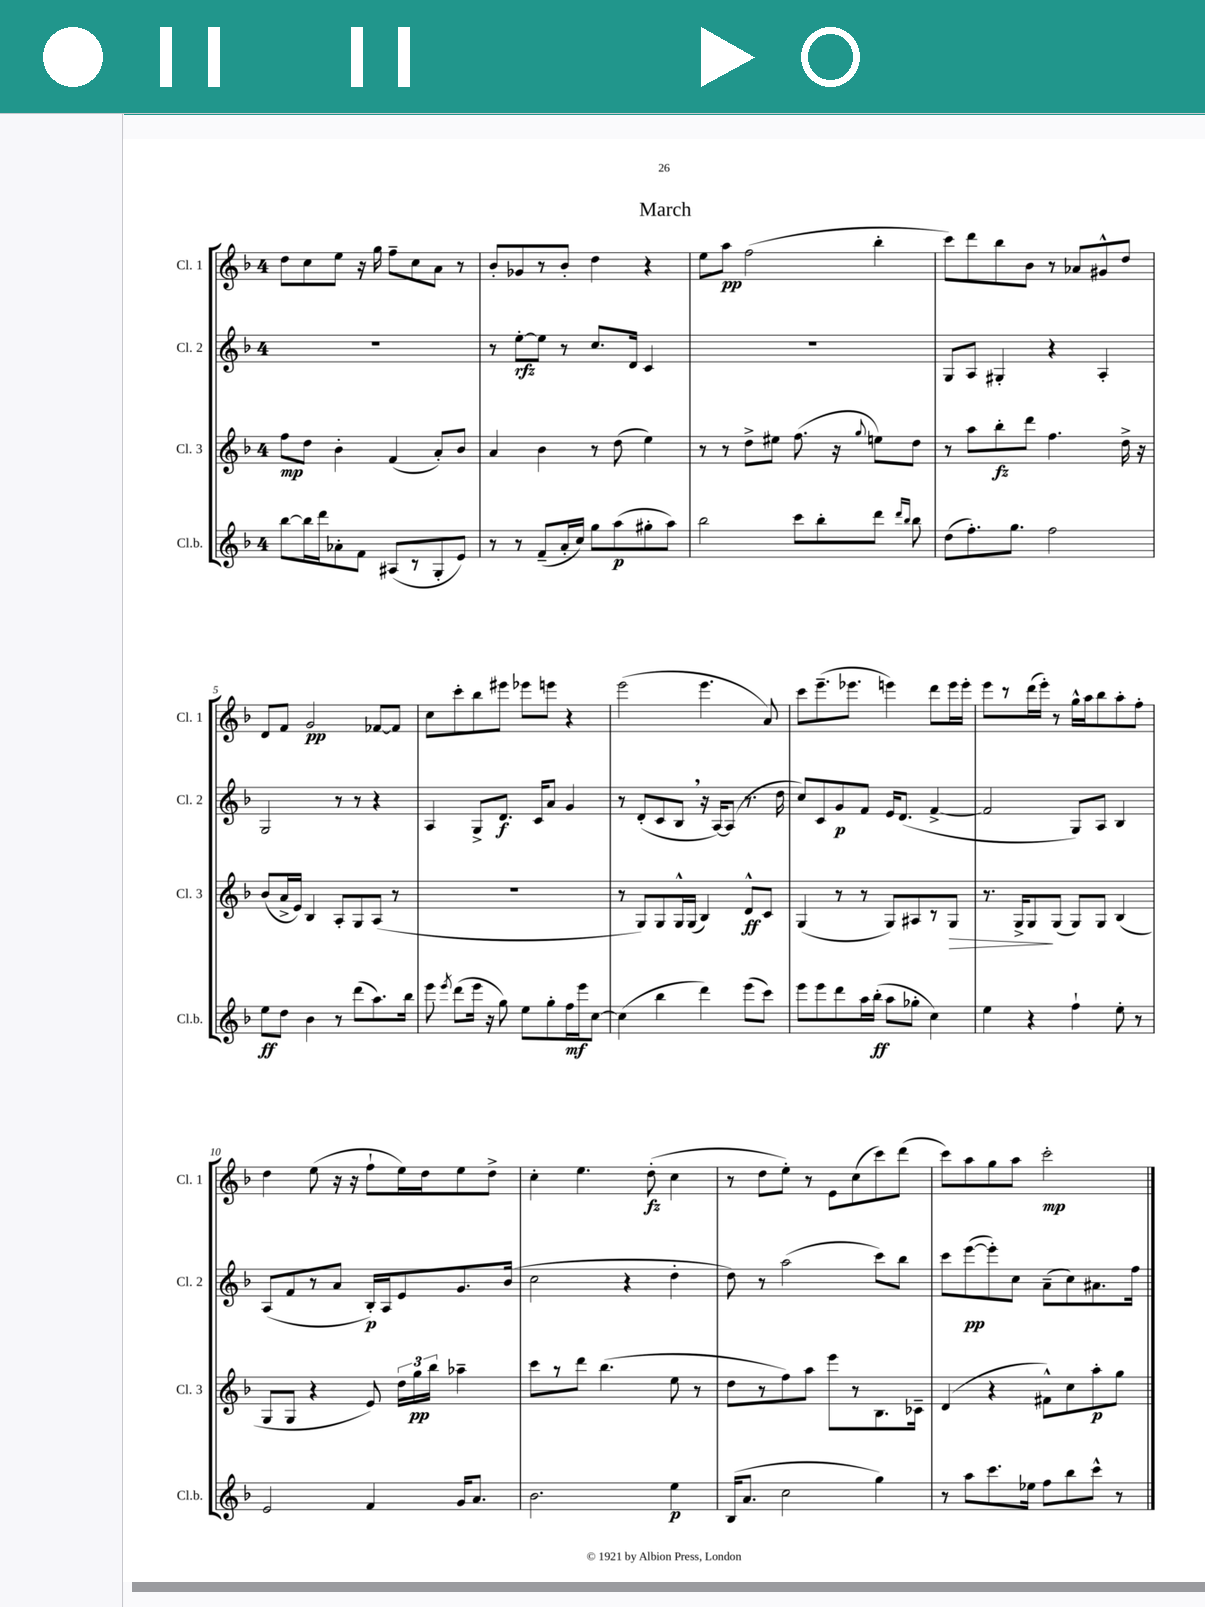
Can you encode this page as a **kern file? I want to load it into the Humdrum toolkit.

**kern	**dynam	**kern	**dynam	**kern	**dynam	**kern	**dynam
*part4	*part4	*part3	*part3	*part2	*part2	*part1	*part1
*staff4	*staff4	*staff3	*staff3	*staff2	*staff2	*staff1	*staff1
*I"Cl.b.	*	*I"Cl. 3	*	*I"Cl. 2	*	*I"Cl. 1	*
*I'Cl.b.	*	*I'Cl. 3	*	*I'Cl. 2	*	*I'Cl. 1	*
*clefG2	*	*clefG2	*	*clefG2	*	*clefG2	*
*k[b-]	*	*k[b-]	*	*k[b-]	*	*k[b-]	*
*M4/4	*	*M4/4	*	*M4/4	*	*M4/4	*
=1	=1	=1	=1	=1	=1	=1	=1
[8bb-\L	.	8ff\L	mp	1r	.	8dd\L	.
16bb-\L]	.	8dd\J	.	.	.	8cc\	.
16ddd\J	.	.	.	.	.	.	.
8a-X'\	.	4b-'\	.	.	.	8ee\J	.
8f\J	.	.	.	.	.	16r	.
.	.	.	.	.	.	16gg\	.
(8A#X/L	.	(4f/	.	.	.	8ff~\L	.
8r	.	.	.	.	.	8cc\	.
8G'/	.	8a'/L)	.	.	.	8a\J	.
8e/J)	.	8b-/J	.	.	.	8r	.
=2	=2	=2	=2	=2	=2	=2	=2
8r	.	4a/	.	8r	.	8b-'/L	.
8r	.	.	.	[8ee'\L	rfz	8g-X/	.
(8f~/L	.	4b-\	.	8ee\J]	.	8r	.
16a'/L	.	.	.	8r	.	8b-'/J	.
16cc/JJ)	.	.	.	.	.	.	.
8gg\L	.	8r	.	8.cc/L	.	4dd\	.
(8aa\	p	(8dd\	.	.	.	.	.
.	.	.	.	16d/Jk	.	.	.
8gg#X'\	.	4ee\)	.	4c/	.	4r	.
8aa\J)	.	.	.	.	.	.	.
=3	=3	=3	=3	=3	=3	=3	=3
2bb-\	.	8r	.	1r	.	8ee\L	.
.	.	8r	.	.	.	8aa\J	pp
.	.	8dd^\L	.	.	.	(2ff\	.
.	.	8ee#X\J	.	.	.	.	.
8ccc\L	.	(8.ff\	.	.	.	.	.
8bb-'\	.	.	.	.	.	.	.
.	.	16r	.	.	.	.	.
.	.	8qqgg/	.	.	.	.	.
8ddd\J	.	8een\L)	.	.	.	4bb-'\	.
16qqddd/LL	.	.	.	.	.	.	.
16qqbb-/JJ	.	.	.	.	.	.	.
8bb-\	.	8dd\J	.	.	.	.	.
=4	=4	=4	=4	=4	=4	=4	=4
(8dd\L	.	8r	.	8G/L	.	8ccc\L)	.
8.ff'\)	.	8aa\L	.	8A/J	.	8ddd\	.
.	.	8bb-'\	fz	4G#X'/	.	8bb-\	.
8.gg\J	.	.	.	.	.	.	.
.	.	8ddd\J	.	.	.	8b-\J	.
2ff\	.	4.ff\	.	4r	.	8r	.
.	.	.	.	.	.	8a-X/L	.
.	.	.	.	4A'/	.	8g#X^^/	.
.	.	16dd^\	.	.	.	8dd/J	.
.	.	16r	.	.	.	.	.
!!LO:LB:g=z
=5	=5	=5	=5	=5	=5	=5	=5
8ee\L	ff	(8b-/L	.	2G/	.	8d/L	.
8dd\J	.	16a^/L	.	.	.	8f/J	.
.	.	16e/JJ)	.	.	.	.	.
4b-\	.	4B-/	.	.	.	2g/	pp
8r	.	8A'/L	.	8r	.	.	.
(8ddd\L	.	8G/	.	8r	.	.	.
8.aa\)	.	(8A/J	.	4r	.	[8f-X/L	.
.	.	8r	.	.	.	8f-/J]	.
16bb-\Jk	.	.	.	.	.	.	.
=6	=6	=6	=6	=6	=6	=6	=6
8eee\	.	1r	.	4A/	.	8cc\L	.
8qeee/	.	.	.	.	.	.	.
(8ddd\L	.	.	.	.	.	8ccc'\	.
16eee\Jk	.	.	.	8G^/L	.	8bb-\	.
16r	.	.	.	.	.	.	.
8gg\)	.	.	.	8.d/J	f	8eee#X\J	.
8ee\L	.	.	.	.	.	8eee-X\L	.
.	.	.	.	16c/KL	.	.	.
8gg'\	.	.	.	8a/J	.	8eeen\J	.
16ff\L	mf	.	.	4g/	.	4r	.
16eee\J	.	.	.	.	.	.	.
[8cc\J	.	.	.	.	.	.	.
=7	=7	=7	=7	=7	=7	=7	=7
(4cc\]	.	8r	.	8r	.	(2eee\	.
.	.	8G/L)	.	(8d'/L	.	.	.
4bb-\	.	8G/	.	8c/	.	.	.
.	.	16G^^/L	.	8B-,/J	.	.	.
.	.	(16G/JJ	.	.	.	.	.
4ddd\)	.	4B-/)	.	16r	.	4.eee\	.
.	.	.	.	[16A/KL)	.	.	.
.	.	.	.	(8A/J]	.	.	.
(8eee\L	.	8d^^/L	ff	8.r	.	.	.
8ccc\J)	.	8c/J	.	.	.	8a/)	.
.	.	.	.	16dd\	.	.	.
=8	=8	=8	=8	=8	=8	=8	=8
8eee\L	.	(4G/	.	8cc/L)	.	8ccc\L	.
8eee\	.	.	.	8c/	.	(8.eee~\	.
8ddd\	.	8r	.	8g/	p	.	.
.	.	.	.	.	.	8.eee-X\J	.
16aa\L	.	8r	.	8f/J	.	.	.
(16bb-'\JJ	ff	.	.	.	.	.	.
8aa\L	.	8G/L)	.	16e/KL	.	4eeen\)	.
.	.	.	.	(8.d/J	.	.	.
8gg-X'\J	.	8A#X/	.	.	.	.	.
4cc\)	.	8r	.	[4f^/	.	8ddd\L	.
!	!	!	!LO:HP:b	!	!	!	!
.	.	8G/J	>	.	.	16eee\L	.
.	.	.	.	.	.	16eee'\JJ	.
=9	=9	=9	=9	=9	=9	=9	=9
4ee\	.	8.r	.	2f/]	.	8eee\L	.
.	.	.	.	.	.	8r	.
.	.	16G^/KL	.	.	.	.	.
4r	.	8G/	.	.	.	(16ddd\L	.
.	.	.	.	.	.	16eee'\JJ)	.
.	.	(8G/J	]	.	.	8r	.
4ff`\	.	8G/L)	.	8G/L)	.	16gg^^\LL	.
.	.	.	.	.	.	16aa\J	.
.	.	8G/J	.	8A/J	.	8bb-\	.
8ee'\	.	(4B-/	.	4B-/	.	8aa'\	.
8r	.	.	.	.	.	8ff'\J	.
!!LO:LB:g=z
=10	=10	=10	=10	=10	=10	=10	=10
2e/	.	8G/L	.	(8A/L	.	4dd\	.
.	.	8G/J	.	8f/	.	.	.
.	.	4r	.	8r	.	(8ee\	.
.	.	.	.	8a/J	.	16r	.
.	.	.	.	.	.	16r	.
4f/	.	8e/)	.	16B-'/LL)	p	8ff`\L	.
.	.	.	.	16A/J	.	.	.
.	.	24dd\LL	.	8e/	.	16ee\L)	.
.	.	24gg\	pp	.	.	.	.
.	.	.	.	.	.	16dd\J	.
.	.	24bb-\JJ	.	.	.	.	.
16g/KL	.	4aa-X~\	.	8.g/	.	8ee\	.
8.a/J	.	.	.	.	.	.	.
.	.	.	.	.	.	8dd^\J	.
.	.	.	.	(16b-/Jk	.	.	.
=11	=11	=11	=11	=11	=11	=11	=11
2.b-\	.	8ccc\L	.	2cc\	.	4cc'\	.
.	.	8r	.	.	.	.	.
.	.	8ddd\J	.	.	.	4.ee\	.
.	.	(4.bb-\	.	.	.	.	.
.	.	.	.	4r	.	.	.
.	.	.	.	.	.	(8dd'\	fz
4ee\	p	8ee\	.	4dd'\	.	4cc\	.
.	.	8r	.	.	.	.	.
=12	=12	=12	=12	=12	=12	=12	=12
(16B-/KL	.	8dd\L	.	8dd\)	.	8r	.
8.a/J	.	.	.	.	.	.	.
.	.	8r	.	8r	.	8dd\L	.
2cc\	.	8ff\)	.	(2aa\	.	8ee'\J)	.
.	.	8aa\J	.	.	.	8r	.
.	.	8eee\L	.	.	.	8e\L	.
.	.	8r	.	.	.	(8cc\	.
4gg\)	.	8.B-\	.	8ccc\L)	.	8ccc\)	.
.	.	.	.	8bb-\J	.	(8ddd\J	.
.	.	16c-X~\Jk	.	.	.	.	.
=13	=13	=13	=13	=13	=13	=13	=13
8r	.	(4d/	.	8ccc\L	.	8ccc\L)	.
8aa\L	.	.	.	([8eee\	pp	8aa\	.
8.ccc\	.	4r	.	8eee'\])	.	8gg\	.
.	.	.	.	8cc\J	.	8aa\J	.
16ee-X\Jk	.	.	.	.	.	.	.
8ff\L	.	8f#X^^\L)	.	(8a~\L	.	2ccc'\	mp
8bb-\	.	8cc\	.	8cc\)	.	.	.
8ccc^^\J	.	8aa'\	p	8.a#X\	.	.	.
8r	.	8gg\J	.	.	.	.	.
.	.	.	.	16ff\Jk	.	.	.
==	==	==	==	==	==	==	==
*-	*-	*-	*-	*-	*-	*-	*-
